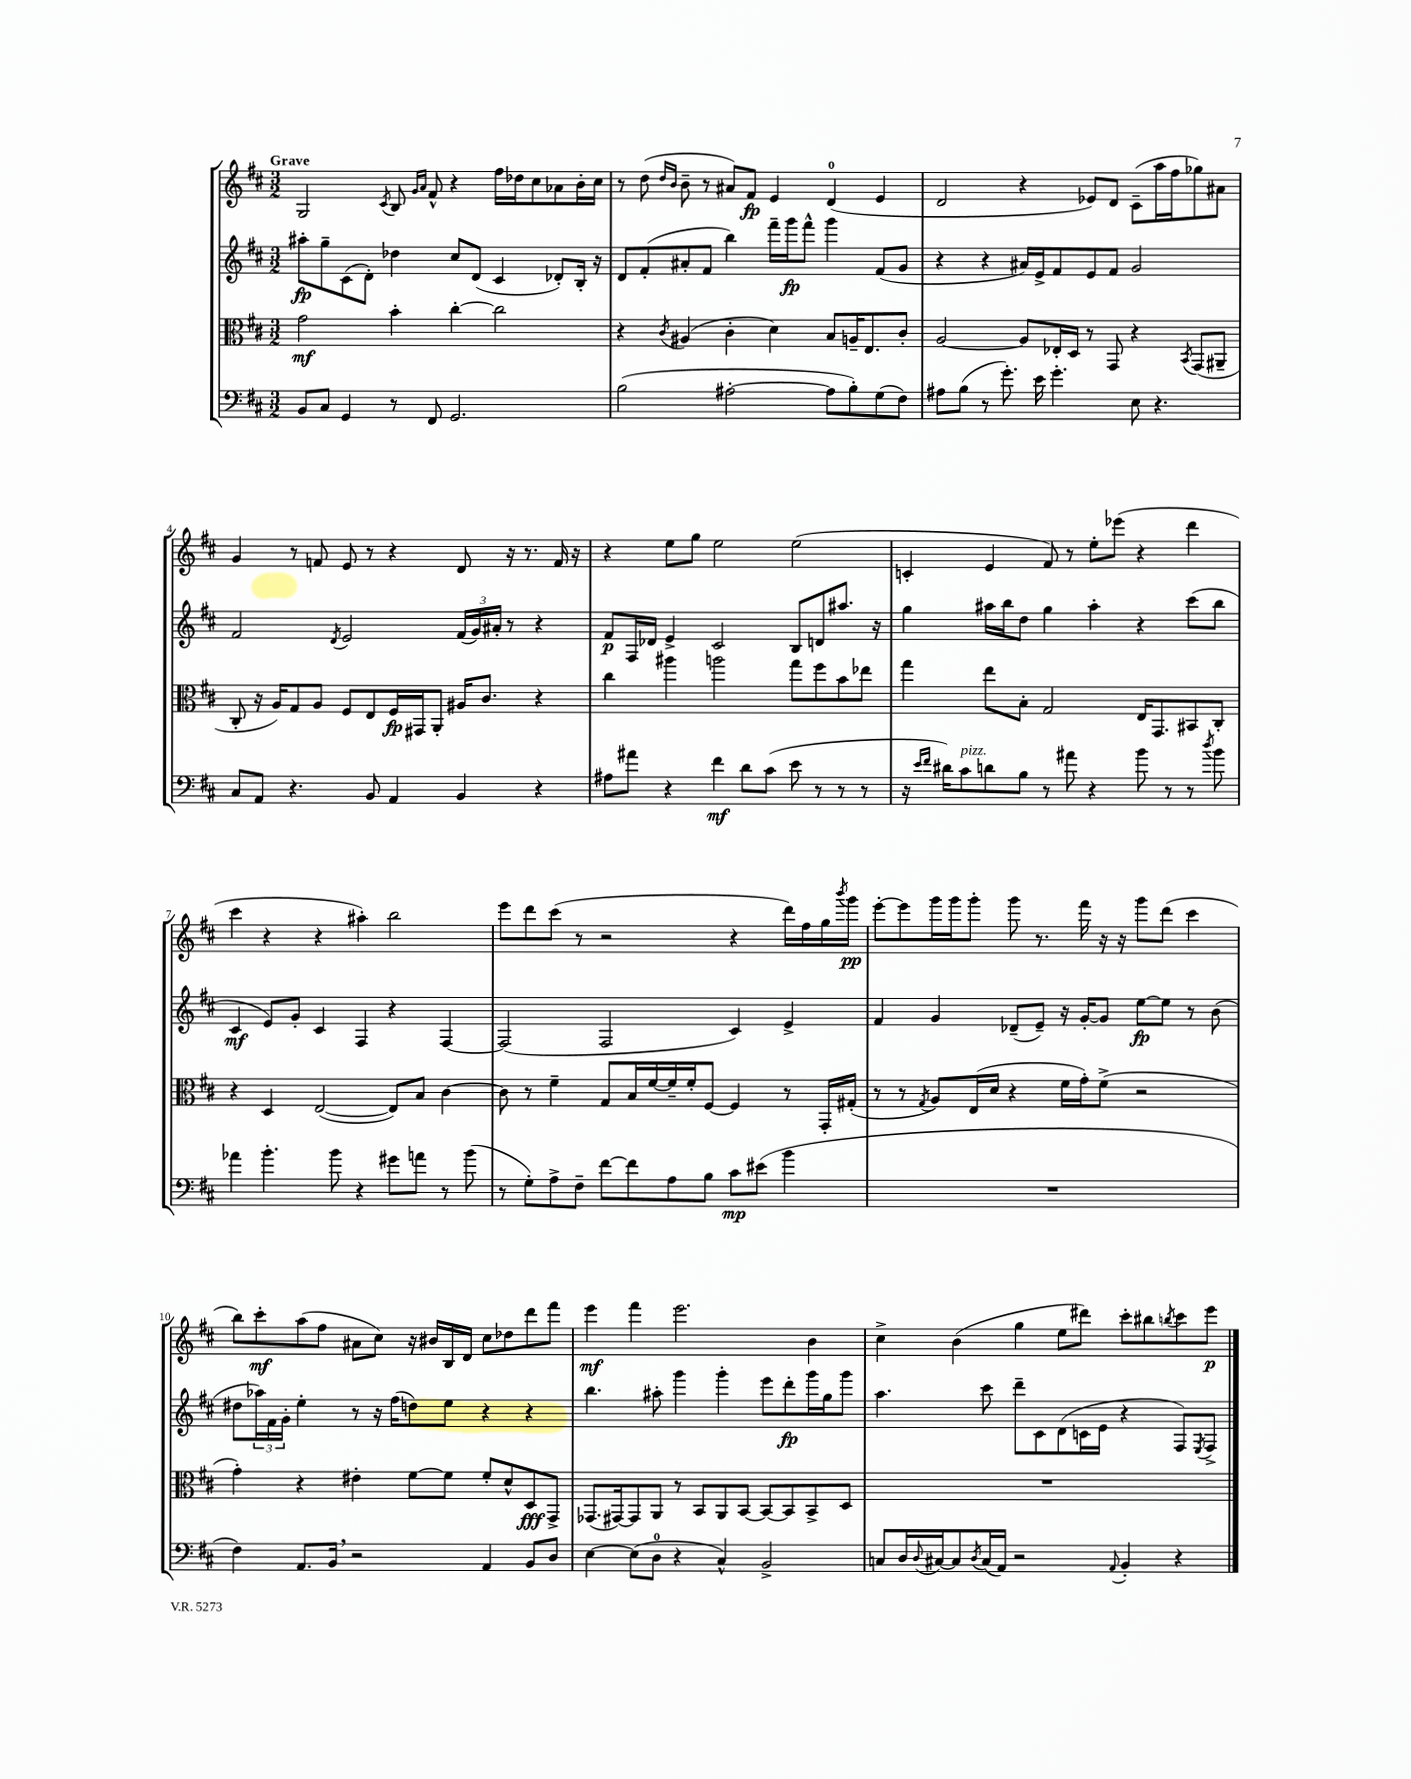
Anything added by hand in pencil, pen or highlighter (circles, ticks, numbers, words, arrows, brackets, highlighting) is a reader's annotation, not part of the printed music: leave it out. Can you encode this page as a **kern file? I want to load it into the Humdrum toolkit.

**kern	**kern	**kern	**kern
*staff4	*staff3	*staff2	*staff1
*clefF4	*clefC3	*clefG2	*clefG2
*k[f#c#]	*k[f#c#]	*k[f#c#]	*k[f#c#]
*M3/2	*M3/2	*M3/2	*M3/2
8BB/L	2g\	8aa#'\L	2G/
8C#/J	.	8gg~\	.
4GG/	.	(8c#\	.
.	.	8d'\J)	.
.	.	.	8qc#/
8r	4b'\	4dd-\	8B/
.	.	.	16qqg/LL
.	.	.	16qqa/JJ
8FF#/	.	.	8f#^^/
2.GG/	[4cc#'\	8cc#/L	4r
.	.	(8d/J	.
.	2cc#\]	4c#/	16ff#\LL
.	.	.	16dd-\J
.	.	.	8cc#\
.	.	8d-'/L)	8a-\
.	.	16B'/Jk	16b'\L
.	.	16r	16cc#\JJ
=	=	=	=
(2B\	4r	8d/L	8r
.	.	(8f#'/	(8dd\
.	.	.	16qqdd/LL
.	8qc#/	.	16qqb/JJ
.	(4A#/	8a#'/	8b~\
.	.	8f#/J	8r
[2A#'\	4c#'\	4bb\)	8a#/L)
.	.	.	8f#/J
.	4d\)	16fff#~\LL	4e/
.	.	16ggg\J	.
.	.	8fff#^^\J	.
8A#\]L	8B/L	4ggg\	(4d/
8B'\)	16A~/K	.	.
.	8.E/	.	.
(8G\	.	(8f#/L	4e/
8F#\J)	8c#'/J	8g/J	.
=	=	=	=
8A#\L	[2A/	4r	2d/
(8B\J	.	.	.
8r	.	4r	.
8.g'\)	.	.	.
.	8A/]L	16a#/LL)	4r
16e\	.	16e^/J	.
4.g'\	16E-'/L	8f#/	.
.	16D/JJ	.	.
.	8r	8e/	8e-/L)
.	8GG/	8f#/J	8d/J
8E\	4r	2g/	(8c#~\L
4.r	.	.	16aa\L
.	.	.	16ff#\J
.	8qBB/	.	.
.	(8GG/L	.	8gg-\)
.	8AA#~/J	.	8a#\J
=	=	=	=
8C#/L	8C#'/	2f#/	4g/
8AA/J	16r	.	.
.	16A/LK)	.	.
4.r	8G/	.	8r
.	8A/J	.	8f/
.	.	8qd/	.
.	8F#/L	2e/	8e/
8BB/	8E/	.	8r
4AA/	16F#/L	.	4r
.	16GG#/J	.	.
.	8AA'/J	.	.
4BB/	16A#/LK	(24f#/LL	8d/
.	.	24g/)	.
.	8.c#/J	.	.
.	.	24a#'/JJ	.
.	.	8r	16r
.	.	.	8.r
4r	4r	4r	.
.	.	.	16f/
.	.	.	16r
=	=	=	=
8A#\L	4cc#\	8f#/L	4r
8a#\J	.	16F#/L	.
.	.	16d-/JJ	.
4r	4aa#\	4e^/	8ee\L
.	.	.	8gg\J
4f#\	2aa\	2c#/	2ee\
8d\L	.	.	.
(8c#\J	.	.	.
8e\	8gg\L	8B/L	(2ee\
8r	8ff#\	8d/	.
8r	8b\	8.aa#/J	.
8r	8ee-\J	.	.
.	.	16r	.
=	=	=	=
16r	4gg\	4gg\	4c'/
16qqe/LL	.	.	.
16qqf#/JJ	.	.	.
16d#\LK)	.	.	.
8c#\	.	.	.
8d\	8ee\L	16aa#\LL	4e/
.	.	16bb\J	.
8B\J	8B'\J	8dd\J	.
8r	2G/	4gg\	8f#/)
8a#\	.	.	8r
4r	.	4aa#'\	8ee'\L
.	.	.	(8eee-\J
8b\	16E/LK	4r	4r
.	8.GG/	.	.
8r	.	.	.
8r	8BB#/	(8ccc#\L	4ddd\
8qdd/	.	.	.
8b\	8C#'/J	8bb\J	.
=	=	=	=
4a-\	4r	4c#/	4ccc#\
4.b'\	4D/	8e/L)	4r
.	.	8g'/J	.
.	([2E/	4c#/	4r
8b\	.	.	.
4r	.	4F#/	4aa#'\)
8g#\L	8E/]L)	4r	2bb\
8a\J	8B/J	.	.
8r	[4c#\	[4F#/	.
(8b\	.	.	.
=	=	=	=
8r	8c#\]	(2F#/]	8eee\L
8G'\L)	8r	.	8ddd\
8A^\	4f#~\	.	(8ccc#\J
8F#~\J	.	.	8r
[8f#\L	8G/L	2F#/	2r
8f#\]	16B/L	.	.
.	[16f#/	.	.
8A\	16f#~/]	.	.
.	16f#'/J	.	.
8B\J	[8F#/J	.	.
8c#\L	4F#/]	4c#/)	4r
(8e#\J	.	.	.
4b\	8r	4e^/	16ddd\LL)
.	.	.	16ff#\
.	16GG'/LL	.	16gg\
.	.	.	8qbbb/
.	(16G#'/JJ	.	16ggg\JJ
=	=	=	=
1.r	8r	4f#/	[8eee'\L
.	8r	.	8eee\]
.	8qG/	.	.
.	8A/L)	4g/	16ggg\L
.	.	.	16ggg\J
.	(16E/L	.	8ggg'\J
.	16d/JJ	.	.
.	4r	(8d-~/L	8ggg\
.	.	8e~/J)	8.r
.	16f#\LL	16r	.
.	16g'\J)	[16g'/LK	16fff#\
.	(8f#^\J	8g/]J	16r
.	.	.	16r
.	2r	[8ee\L	8ggg\L
.	.	8ee\]J	(8ddd\J
.	.	8r	4ccc#\
.	.	(8b\	.
=	=	=	=
4F#\)	4g'\)	8dd#\L	8bb\L)
.	.	24aa-\L)	8ccc#'\
.	.	24f#\	.
.	.	24g'\JJ	.
8.AA/L	4r	4ee'\	(8aa\
.	.	.	8ff#\J
16BB/Jk	.	.	.
2r	4e#'\	8r	8a#\L
.	.	16r	8cc#\J)
.	.	(16ff#\LK	.
.	[8f#\L	8dd\)	16r
.	.	.	16b#/LL
.	8f#\]J	8ee\J	16B/
.	.	.	16d/JJ
4AA/	8f#'/L	4r	8cc#\L
.	8d^^/	.	8dd-\
8BB/L	8D/	4r	8ddd\
8D/J	8GG^/J	.	8fff#\J
=	=	=	=
[4E\	(8.GG-/L	4.bb\	4eee\
.	[16GG#/k)	.	.
(8E\]L	8GG#/]	.	4fff#\
8D\J	8AA/J	8aa#'\	.
4r	8r	4ggg\	2.eee\
.	8BB/L	.	.
4C#^^/)	8AA/	4ggg'\	.
.	[8BB/J	.	.
2BB^/	8BB/_L	8eee\L	.
.	8BB/]	8ddd'\	.
.	8BB^/	16ggg\L	4b\
.	.	16gg\J	.
.	8D/J	8ggg\J	.
=	=	=	=
8C/L	1.r	4.aa\	4cc#^\
16D/L	.	.	.
8qqD/	.	.	.
[16C#/J	.	.	.
8C#/]	.	.	(4b\
8qD/	.	.	.
(16C#/L	.	8ccc#\	.
16AA/JJ)	.	.	.
2r	.	8ddd~\L	4gg\
.	.	8c#\	.
.	.	(8d\	8ee\L
.	.	16c\L	8ddd#\J)
.	.	16e\JJ	.
8qqAA/	.	.	.
4BB'/	.	4r	8ccc#'\L
.	.	.	8bb#\
.	.	.	8qbb/
4r	.	8F#/L)	8ccc#\
.	.	8qE/	.
.	.	8F#^/J	8eee\J
==	==	==	==
*-	*-	*-	*-
